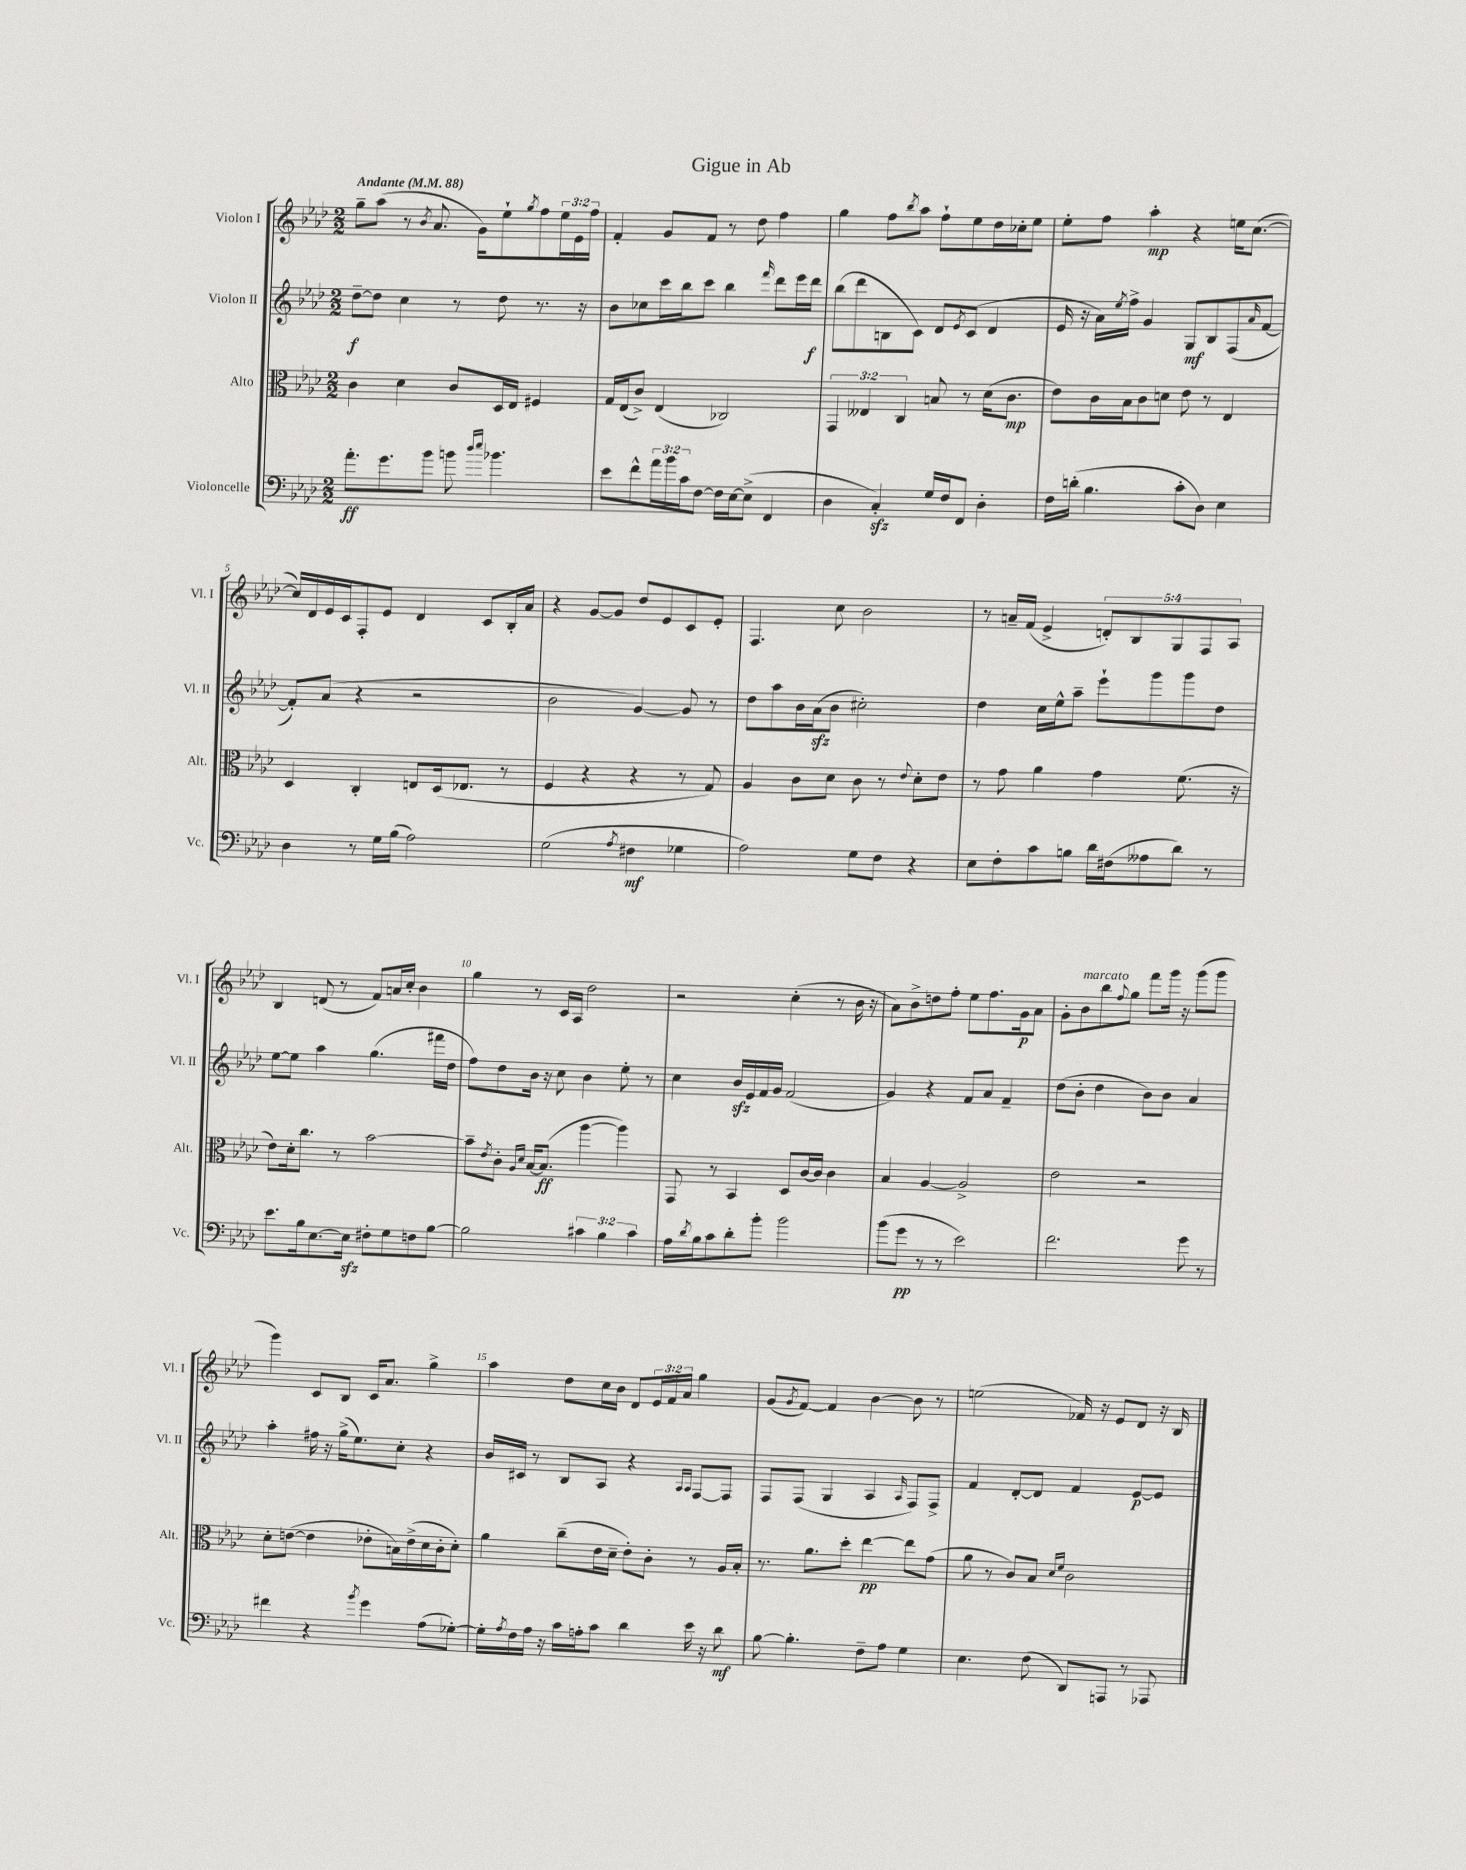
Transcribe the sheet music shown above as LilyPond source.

\header { title = "Gigue in Ab" }
<<
\new StaffGroup <<
\new Staff = "s0" \with { instrumentName = "Violon I" shortInstrumentName = "Vl. I" } {
    \clef treble \key aes \major \numericTimeSignature \time 2/2 \override Staff.TupletNumber.text = #tuplet-number::calc-fraction-text \tempo "Andante" 4 = 88
    g''8-- aes''8( r8 \acciaccatura { bes'8 } aes'8. g'16) ees''8-! \acciaccatura { g''8 } f''8 \tuplet 3/2 { ees''16 ees'16 f''16 } |
    f'4-. g'8 f'8 r8 des''8 f''4 |
    g''4 f''8 \acciaccatura { bes''8 } aes''8 f''8-! ees''8 des''16 ces''16-. ees''8 |
    ees''8-. f''8 aes''4-.\mp r4 e''16 c''8.~( |
    c''16) des'16 ees'16 c'16 f8-. ees'8 des'4 c'8 bes16-. aes'16 |
    r4 g'8~ g'8 des''8 ees'8 c'8 ees'8-. |
    f4. c''8 bes'2 |
    r8 a'16-- f'16( ees'4-> \tuplet 5/4 { d'8-.) bes8 g8 f8 aes8 } |
    bes4 d'8( r8 f'8) a'16 c''16-. bes'4 |
    g''4 r8 c'16 aes16 des''2 |
    r2 c''4-.( r8 bes'16 r16 |
    aes'8) bes'8-> d''8 f''8-. ees''8 f''8. g'16\p aes'8 |
    g'8-. bes'8^\markup { \italic "marcato" } bes''8 \appoggiatura { f''8 } g''8 f'''8 g'''16 r16 g'''8( g'''8 |
    g'''4) c'8 bes8 c'16 aes'8. g''4-> |
    aes''4 des''8 c''16 bes'16 des'8 \tuplet 3/2 { ees'16 f'16 aes'16 } g''4 |
    g'8( \acciaccatura { g'8 } f'8~) f'4 bes'4~ bes'8 r8 |
    e''2( fes'16) r16 ees'8 des'8 r16 bes16 \bar "|." |
}
\new Staff = "s1" \with { instrumentName = "Violon II" shortInstrumentName = "Vl. II" } {
    \clef treble \key aes \major \numericTimeSignature \time 2/2
    des''8~--\f des''8 c''4 r8 des''8 r8. r16 |
    bes'8 ces''8 c'''16 bes''16 c'''8 bes''4 \grace { f'''16 } des'''8 ees'''16 des'''16\f |
    bes''8( des'''8 b8 c'8) des'8 \acciaccatura { ees'8 } c'8( des'4 |
    ees'16 r16 aes'16) \acciaccatura { ees''8 } f''16-> g'4 g8\mf bes8 f8( \grace { aes'16 } f'8~ |
    f'8-.) aes'8( r4 r2 |
    bes'2 g'4~) g'8 r8 |
    des''8 aes''8 bes'16 aes'16\sfz( bes'8 cis''2-.) |
    des''4 c''16 ees''16-^ aes''8-- ees'''8-! g'''8 g'''8 des''8 |
    ees''8~ ees''8 aes''4 g''4.( fis'''16 des''16 |
    f''8) des''8 bes'16 r16 c''8 bes'4 ees''8-. r8 |
    c''4 bes'16\sfz ees'16 f'16 g'16 f'2( |
    g'4) r4 f'8 aes'8 f'4-- |
    des''8( bes'8-. des''4 bes'8) bes'8 aes'4 |
    aes''4-. fis''16 r16 g''16->( ees''8.) c''8-. r4 |
    bes'16 cis'16 r8 bes8 aes8 r4 \grace { aes16 aes16 } f8~ f8 |
    f8 f8( g4 aes4 \grace { aes16 } f8) f8-> |
    f'4 des'8~-. des'8 f'4 ees'8~\p ees'8 \bar "|." |
}
\new Staff = "s2" \with { instrumentName = "Alto" shortInstrumentName = "Alt." } {
    \clef alto \key aes \major \numericTimeSignature \time 2/2 \override Staff.TupletNumber.text = #tuplet-number::calc-fraction-text
    c'4 des'4 c'8 des16 ees16 fis4 |
    g16 ees16( c'8->) ees4( ces2) |
    \tuplet 3/2 { g,4 eeses4 c4 } b8 r8 des'16( c'8.\mp |
    ees'8) c'16 bes16 c'8 d'8 ees'8 r8 ees4 |
    des4 c4-. e8 des16( ees8. r8 |
    f4 r4 r4 r8 g8) |
    aes4 c'8 des'8 c'8 r8 \appoggiatura { ees'8 } des'8-. ees'8 |
    r8 g'8 aes'4 g'4 f'8.( r16 |
    ees'8) des'16-. c''8. r8 bes'2~ |
    bes'8-- \acciaccatura { ees'8 } c'8-. \grace { aes16 des'16 } bes16~ bes8.\ff( aes''4~ aes''4) |
    g,8 r8 bes,4 des8 c'16~ c'16 c'4 |
    bes4 aes4~ aes2-> |
    ees'2 r2 |
    des'8-. e'8~( e'4 ees'8-. b16) ees'16->( des'16 c'16-. des'8-.) |
    aes'4 c''8--( ees'16 des'16-- ees'8-.) c'8-. r8 aes16 bes16-. |
    r8. aes'8. des''8-. ees''4~\pp ees''8 g'8( |
    aes'8 r8 c'8) bes8 \grace { des'16 f'16 } c'2 \bar "|." |
}
\new Staff = "s3" \with { instrumentName = "Violoncelle" shortInstrumentName = "Vc." } {
    \clef bass \key aes \major \numericTimeSignature \time 2/2 \override Staff.TupletNumber.text = #tuplet-number::calc-fraction-text
    aes'8.-.\ff g'8. bes'8 b'8 \grace { des''16 ees''16 } bes'4. |
    ees'8 f'8-^ \tuplet 3/2 { aes'16 bes'16 c'16 } f8~ f16 ees16~ ees8->( f,4 |
    des4 c4-.\sfz) g16 f16 f,8 des4-. |
    f16 d'16-.( bes4. c'8-. des8) ees4 |
    des4 r8 g16 bes16( aes2) |
    g2( \acciaccatura { aes8 } fis4\mf ges4 |
    aes2) g8 f8 r4 |
    ees8 f8-. c'8 b8 des'16 fis16( aeses8 des'8) r8 |
    ees'8. bes16 ees8.~ ees16\sfz fis8-. g8 f8 bes8~ |
    bes2 \tuplet 3/2 { cis'4 bes4 cis'4 } |
    aes16 \acciaccatura { des'8 } bes16 c'8 des'8-. bes'8-. bes'2 |
    bes'8( g'8\pp r8 r8 ees'2) |
    f'2. g'8 r8 |
    fis'4 r4 \acciaccatura { bes'8 } g'4 aes8( ges8~-.) |
    ges16-. \acciaccatura { aes8 } f16 aes16 r16 c'16 a16-. c'8 des'4 ees'16 r16 des'8\mf |
    bes8~ bes4.-. f8-- aes8 g4 |
    ees4. f8( des,8) a,,8 r8 aes,,8 \bar "|." |
}
>>
>>
\layout { \context { \Score \override BarNumber.break-visibility = ##(#f #t #t) barNumberVisibility = #(every-nth-bar-number-visible 5) } }
